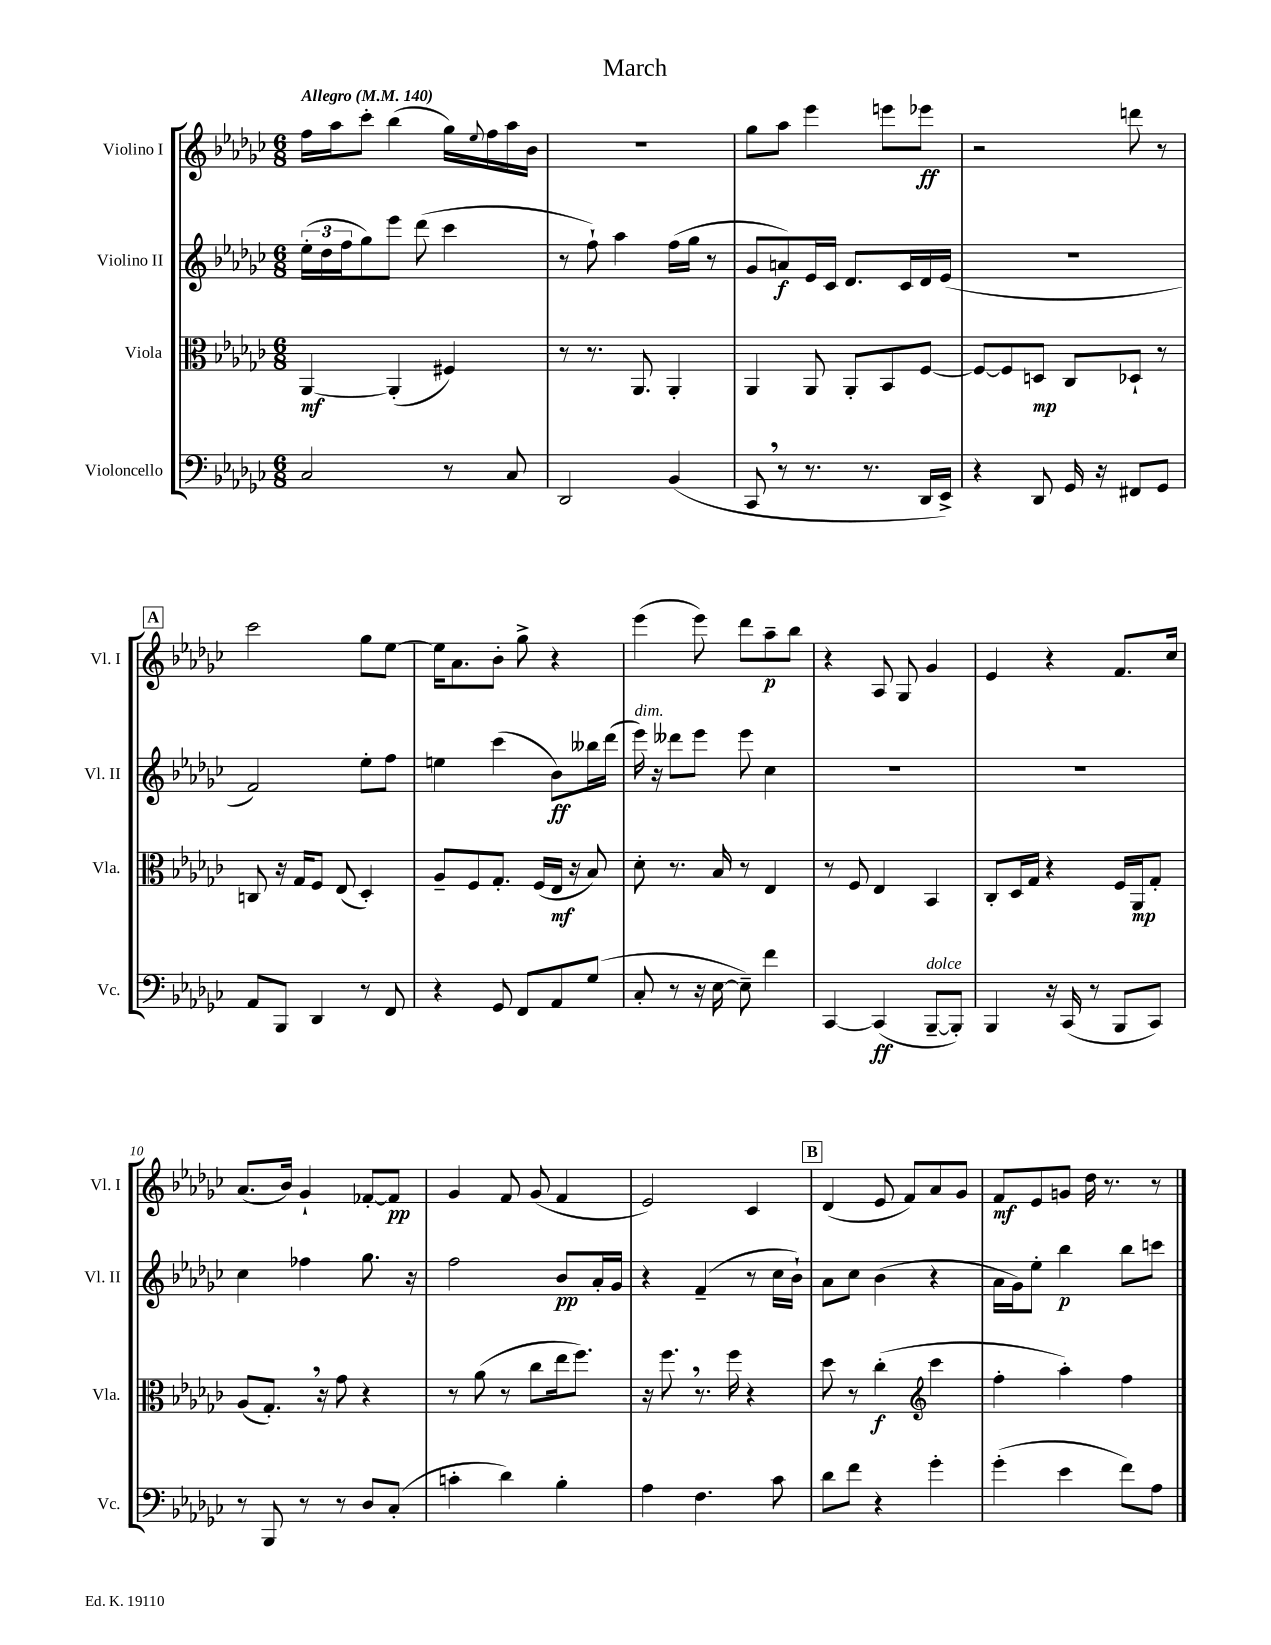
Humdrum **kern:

**kern	**kern	**kern	**kern
*staff4	*staff3	*staff2	*staff1
*clefF4	*clefC3	*clefG2	*clefG2
*k[b-e-a-d-g-c-]	*k[b-e-a-d-g-c-]	*k[b-e-a-d-g-c-]	*k[b-e-a-d-g-c-]
*M6/8	*M6/8	*M6/8	*M6/8
*MM140	*MM140	*MM140	*MM140
2C-	[4AA-	(24ee-'	16ff
.	.	24dd-	.
.	.	.	16aa-
.	.	24ff	.
.	.	8gg-)	8ccc-'
.	(4AA-']	8eee-	(4bb-
.	.	(8ddd-	.
8r	4F#)	4ccc-	16gg-)
.	.	.	8qqee-
.	.	.	16ff
8C-	.	.	16aa-
.	.	.	16b-
=	=	=	=
2DD-	8r	8r	2.r
.	8.r	8ff`)	.
.	.	4aa-	.
.	8.AA-	.	.
(4BB-	4AA-'	(16ff	.
.	.	16gg-	.
.	.	8r	.
=	=	=	=
8CC-	4AA-	8g-	8gg-
8r	.	8a)	8aa-
8.r	8AA-	16e-	4eee-
.	.	16c-	.
.	8AA-'	8.d-	.
8.r	.	.	.
.	8BB-	.	8eee
.	.	16c-	.
16DD-	[8F	16d-	8eee-
16EE-^)	.	(16e-	.
=	=	=	=
4r	8F_	2.r	2r
.	8F]	.	.
8DD-	8D	.	.
16GG-	8C-	.	.
16r	.	.	.
8FF#	8D-`	.	8ddd
8GG-	8r	.	8r
=	=	=	=
8AA-	8C	2f)	2ccc-
8BBB-	16r	.	.
.	16G-	.	.
4DD-	8F	.	.
.	(8E-	.	.
8r	4D-')	8ee-'	8gg-
8FF	.	8ff	[8ee-
=	=	=	=
4r	8A-~	4ee	16ee-]
.	.	.	8.a-
.	8F	.	.
8GG-	8.G-'	(4ccc-	8b-'
8FF	.	.	8gg-^
.	(16F	.	.
8AA-	16E-	8b-)	4r
.	16r	.	.
(8G-	8B-)	16bb--	.
.	.	(16ddd-	.
=	=	=	=
8C-'	8d-'	16eee-)	(4eee-
.	.	16r	.
8r	8.r	8ddd--	.
16r	.	8eee-	8eee-)
[16E-	16B-	.	.
8E-~])	8r	8eee-	8ddd-
4f	4E-	4cc-	8aa-~
.	.	.	8bb-
=	=	=	=
[4CC-	8r	2.r	4r
.	8F	.	.
(4CC-]	4E-	.	8A-
.	.	.	8G-
[8BBB-~	4BB-	.	4g-
8BBB-'])	.	.	.
=	=	=	=
4BBB-	8C-'	2.r	4e-
.	16D-	.	.
.	16G-	.	.
16r	4r	.	4r
(16CC-	.	.	.
8r	.	.	.
8BBB-	16F	.	8.f
.	16AA-	.	.
8CC-)	8G-'	.	.
.	.	.	16cc-
=	=	=	=
8r	(8A-	4cc-	(8.a-
8BBB-	8.G-')	.	.
.	.	.	16b-)
8r	.	4ff-	4g-`
.	16r	.	.
8r	8g-	.	.
8D-	4r	8.gg-	[8f-'
(8C-'	.	.	8f-]
.	.	16r	.
=	=	=	=
4c'	8r	2ff	4g-
.	(8a-	.	.
4d-)	8r	.	8f
.	8cc-	.	(8g-
4B-'	16ee-	8b-	4f
.	8.ff)	.	.
.	.	16a-'	.
.	.	16g-	.
=	=	=	=
4A-	16r	4r	2e-)
.	8.ff	.	.
4.F	8.r	(4f~	.
.	16ff	.	.
.	4r	8r	4c-
8c-	.	16cc-	.
.	.	16b-`)	.
=	=	=	=
8d-	8dd-	8a-	(4d-
8f	8r	8cc-	.
4r	(4cc-'	(4b-	8e-
.	.	.	8f)
*	*clefG2	*	*
4g-'	4ccc-	4r	8a-
.	.	.	8g-
=	=	=	=
(4g-'	4ff'	16a-	8f
.	.	16g-)	.
.	.	8ee-'	8e-
4e-	4aa-')	4bb-	8g
.	.	.	16dd-
.	.	.	8.r
8f)	4ff	8bb-	.
8A-	.	8ccc	8r
==	==	==	==
*-	*-	*-	*-
